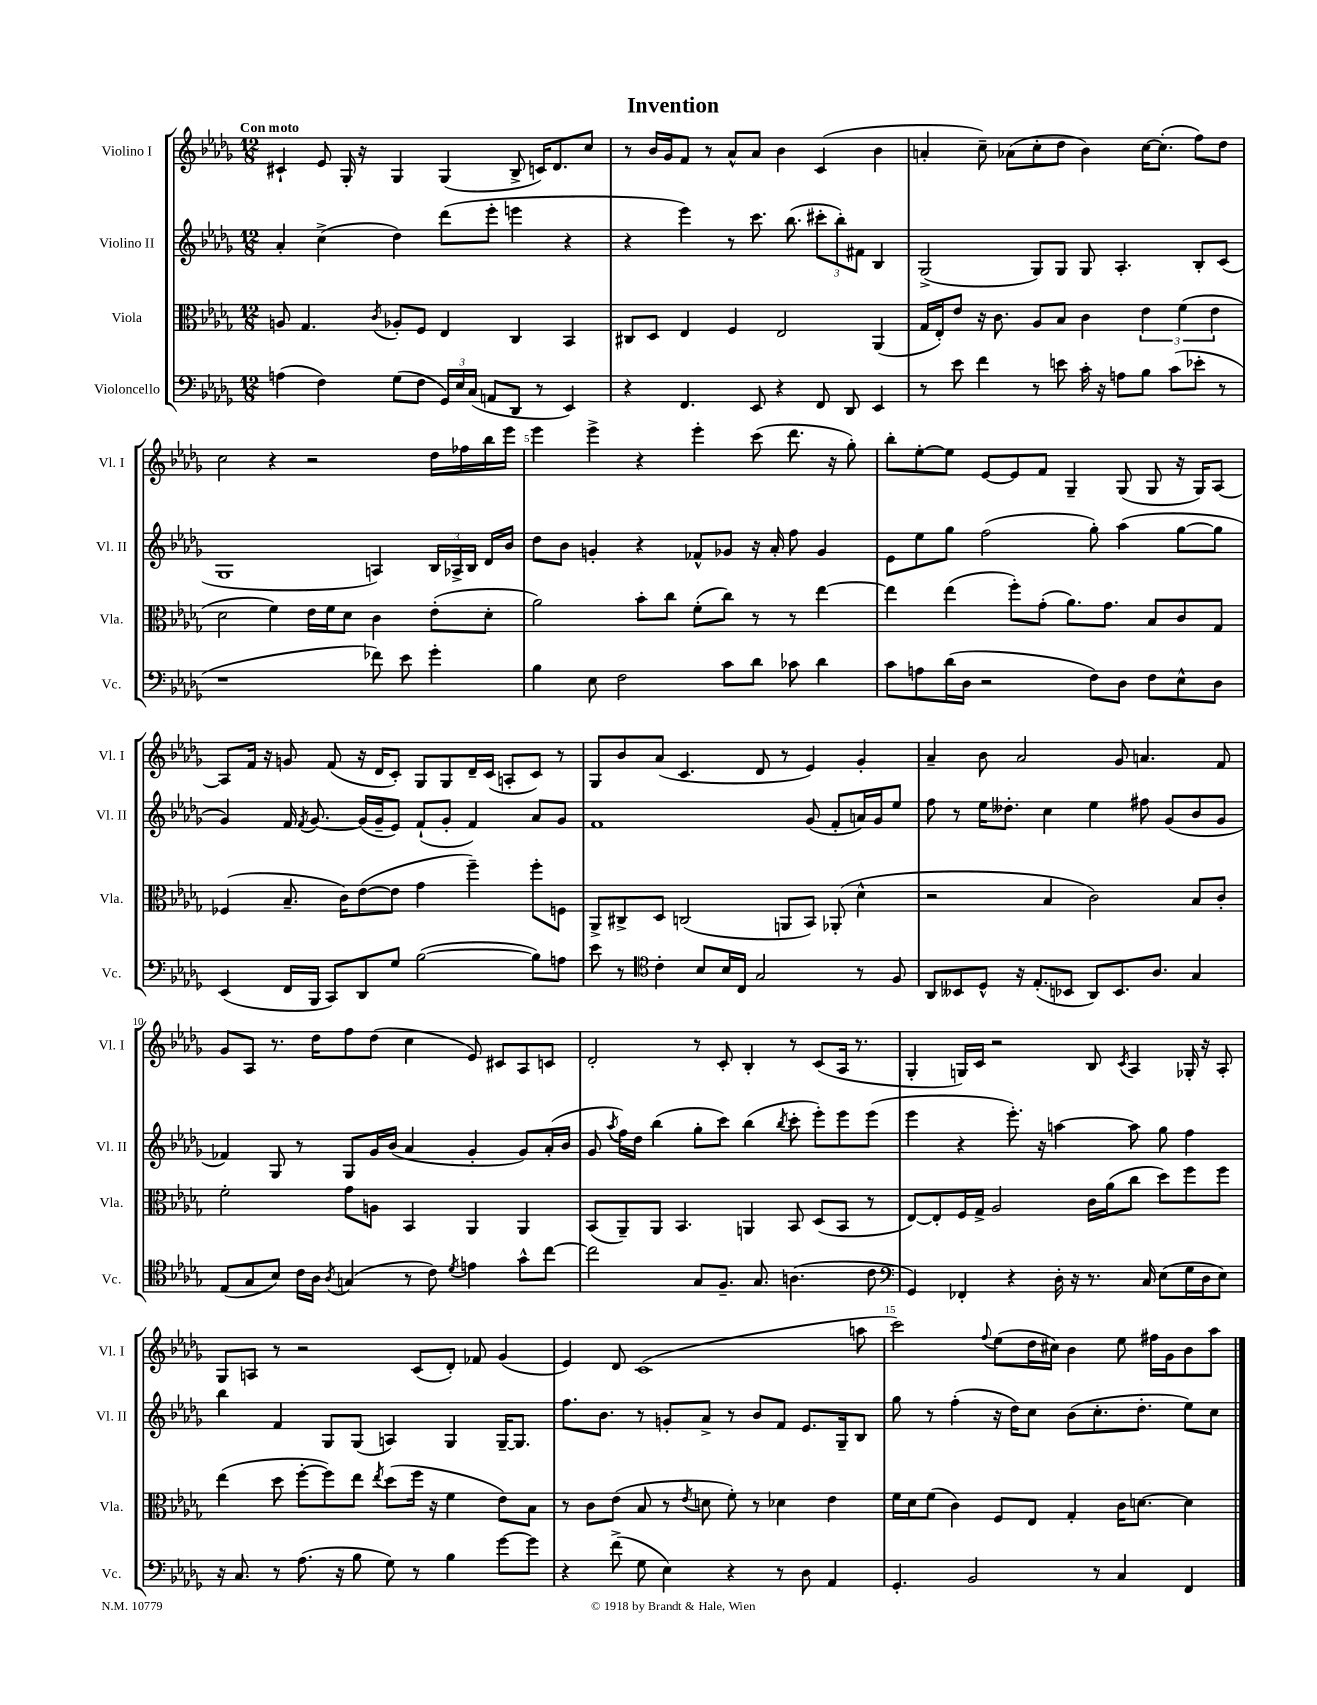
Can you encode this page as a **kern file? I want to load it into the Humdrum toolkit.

**kern	**kern	**kern	**kern
*staff4	*staff3	*staff2	*staff1
*clefF4	*clefC3	*clefG2	*clefG2
*k[b-e-a-d-g-]	*k[b-e-a-d-g-]	*k[b-e-a-d-g-]	*k[b-e-a-d-g-]
*M12/8	*M12/8	*M12/8	*M12/8
(4A\	8A/	4a-'/	4c#`/
.	4.G-/	.	.
4F\)	.	(4cc^\	8e-/
.	.	.	16G-'/
.	.	.	16r
.	8qc/	.	.
(8G-\L	8A-'/L	4dd-\)	4G-/
8F\J	8F/J	.	.
24GG-/LL)	4E-/	(8ddd-\L	(4G-/
24E-/	.	.	.
(24C/JJ	.	.	.
8AA/L	.	8eee-'\J	.
8DD-/J	4C/	4eee\	8B-^/
8r	.	.	16c/LK)
.	.	.	8.d-/
4EE-/)	4BB-/	4r	.
.	.	.	8cc/J
=	=	=	=
4r	8C#/L	4r	8r
.	8D-/J	.	16b-/LL
.	.	.	16g-/J
4.FF/	4E-/	4eee-\)	8f/J
.	.	.	8r
.	4F/	8r	8a-^^/L
8EE-/	.	8.ccc\	8a-/J
4r	2E-/	.	4b-\
.	.	(8.bb-\	.
8FF/	.	12ccc#'\L	(4c/
.	.	12bb-'\)	.
8DD-/	.	.	.
.	.	12f#\J	.
4EE-/	(4AA-/	4B-/	4b-\
=	=	=	=
8r	16G-/LL	(2G-^/	4a'/
.	16E-'/J)	.	.
8e-\	8e-/J	.	.
4f\	16r	.	8cc~\)
.	8.c\	.	.
.	.	.	(8a-\L
8r	8A-/L	8G-/L)	8cc'\
8e\	8B-/J	8G-/J	8dd-\J
16c'\	4c\	8G-/	4b-\)
16r	.	.	.
8A\L	.	4.A-'/	.
8B-\J	6e-\	.	[16cc\LK
.	.	.	(8.cc'\]J
(8c\L	.	.	.
.	(6f\	.	.
8e-'\J	.	8B-'/L	8ff\L)
.	6e-\	.	.
8r	.	(8c/J	8dd-\J
=	=	=	=
1r	2d-\	1G-	2cc\
.	4f\)	.	4r
.	16e-\LL	.	2r
.	16f\J	.	.
.	8d-\J	.	.
8f-\)	4c\	4A/)	.
8e-\	.	.	.
4g-'\	(8e-'\L	24B-/LL	16dd-\LL
.	.	24A-^/	.
.	.	.	16ff-\
.	.	24B-/JJ	.
.	8d-'\J	16d-/LL	16bb-\
.	.	16b-/JJ	16eee-\JJ
=	=	=	=
4B-\	2a-\)	8dd-\L	4eee-\
.	.	8b-\J	.
8E-\	.	4g'/	4eee-^\
2F\	.	.	.
.	8b-'\L	4r	4r
.	8cc\J	.	.
.	(8f'\L	8f-^^/L	4eee-'\
8c\L	8cc\J)	8g-/J	.
8d-\J	8r	16r	(8ccc\
.	.	16a-'/	.
8c-\	8r	8ff\	8.ddd-\
4d-\	[4ee-\	4g-/	.
.	.	.	16r
.	.	.	8gg-'\)
=	=	=	=
8c\L	4ee-\]	8e-\L	8bb-'\L
8A\	.	8ee-\	[8ee-'\
(16d-\L	(4ee-\	8gg-\J	8ee-\]J
16D-\JJ	.	.	.
2r	.	(2ff\	[8e-/L
.	8ff'\L)	.	8e-/]
.	(8g-'\J	.	8f/J
.	8.a-\L)	.	4G-~/
8F\L)	.	8gg-'\)	.
.	8.g-\J	.	.
8D-\J	.	(4aa-\	(8G-/
8F\L	8B-/L	.	8G-/
8E-^^\	8c/	[8gg-\L	16r
.	.	.	16G-/LK)
8D-\J	8G-/J	8gg-\]J	[8A-/J
=	=	=	=
(4EE-/	(4F-/	4g-/)	8A-/]L
.	.	.	16f/Jk
.	.	.	16r
16FF/LL	8.B-~/	16f/	8g/
.	.	8qf/	.
16BBB-/JJ	.	[8.g-/	.
8CC/L)	.	.	(8f/
.	16c\LK)	.	.
8DD-/	([8e-\	(16g-/]LL	16r
.	.	16g-~/J	16d-/LK
8G-/J	8e-\]J	8e-/J)	8c'/J)
([2B-\	4g-\	(8f`/L	8G-/L
.	.	8g-'/J	8G-/
.	4ff~\)	4f/)	16d-~/L
.	.	.	(16c/JJ
.	.	.	8A'/L
8B-\]L)	8ff'\L	8a-/L	8c/J)
8A\J	8F\J	8g-/J	8r
=	=	=	=
8e-\	8AA-^/L	1f	8G-/L
8r	8C#^/	.	8b-/
*clefC4	*	*	*
4c'\	8D-/J	.	(8a-/J
.	(2C/	.	4.c/
8B-/L	.	.	.
16B-/L	.	.	.
16C/JJ	.	.	.
2G-/	.	.	8d-/
.	8AA/L	.	8r
.	8BB-/J)	(8g-/	4e-/)
.	(8AA-'/	8f'/L	.
8r	4d-^^\	16a/L)	4g-'/
.	.	16g-/J	.
8F/	.	8ee-/J	.
=	=	=	=
8AA-/L	2r	8ff\	4a-~/
8BB--/	.	8r	.
8D-^^/J	.	16ee-\LK	8b-\
.	.	8.dd--'\J	.
16r	.	.	2a-/
(8.E-'/L	.	.	.
.	4B-/	4cc\	.
8BB-/J	.	.	.
8AA-/L)	2c\)	4ee-\	.
8.BB-/	.	.	8g-/
.	.	8ff#\	4.a/
8.A-/J	.	.	.
.	.	(8g-/L	.
4G-/	8B-/L	8b-/	.
.	8c'/J	8g-/J	8f/
=	=	=	=
(8E-/L	2f'\	4f-/)	8g-/L
8G-/	.	.	8A-/J
8B-/J)	.	8G-/	8.r
16c\LL	.	8r	.
16A-\JJ	.	.	16dd-\LK
8qA-/	.	.	.
(4G/	8g-\L	8G-/L	8ff\
.	8A\J	16g-/L	(8dd-\J
.	.	(16b-/JJ	.
8r	4BB-/	4a-/	4cc\
8c\)	.	.	.
8qd-/	.	.	.
4e\	4AA-/	4g-'/	8e-/)
.	.	.	8c#/L
8g-^^\L	4AA-/	8g-/L)	8A-/
[8cc\J	.	(16a-'/L	8c/J
.	.	16b-/JJ	.
=	=	=	=
2cc\]	(8BB-/L	8g-/	2d-'/
.	.	8qaa-/	.
.	8AA-~/)	16ff\LL)	.
.	.	16dd-\JJ	.
.	8AA-/J	(4bb-\	.
.	4.BB-/	.	.
8G-/L	.	8gg-'\L	8r
8.F~/J	.	8ccc\J)	8c'/
.	4AA/	(4bb-\	4B-'/
8.G-/	.	.	.
.	.	8qbb-/	.
(4.A\	8BB-/	8ccc'\	8r
.	(8D-/L	8eee-'\L)	(8c/L
.	8BB-/J	8eee-\	16A-/Jk
.	.	.	8.r
8c\	8r	(8eee-\J	.
=	=	=	=
*clefF4	*	*	*
4GG-/)	[8E-/L)	4eee-\	4G-'/
.	8E-'/]	.	.
4FF-'/	16F/L	4r	16G/LL)
.	16G-^/JJ	.	16c/JJ
.	2A-/	.	2r
4r	.	8.eee-'\)	.
.	.	16r	.
16D-'\	.	[4aa\	.
16r	.	.	.
8.r	16c\LL	.	8B-/
.	(16a-\J	.	.
.	.	.	8qc/
.	8cc\J	8aa\]	4A-/
16C/	.	.	.
(8E-\L	8dd-\L)	8gg-\	.
16G-\L	8ff\	4ff\	16G-'/
16D-\J	.	.	16r
8E-\J)	8ff\J	.	8A-'/
=	=	=	=
16r	(4ee-\	4bb-\	8G-/L
8.C/	.	.	.
.	.	.	8A/J
8r	8dd-\	4f/	8r
(8.A-\	[8ff'\L	.	2r
.	8ff\])	8G-/L	.
16r	.	.	.
8B-\	8ee-\J	(8G-/J	.
.	8qee-/	.	.
8G-\)	(8dd-\L	4A/)	.
8r	16ff\Jk	.	(8c/L
.	16r	.	.
4B-\	4f\	4G-/	8d-'/J)
.	.	.	8f-/
[8g-\L	8e-\L)	[16G-~/LK	(4g-/
.	.	8.G-/]J	.
8g-\]J	8B-\J	.	.
=	=	=	=
4r	8r	8.ff\L	4e-/)
.	8c\L	.	.
.	.	8.b-\J	.
(8f^\	(8e-\J	.	8d-/
8G-\	8B-/	8r	(1c
4E-\)	8r	8g'/L	.
.	8qe-/	.	.
.	8d\	8a-^/J	.
4r	8f'\)	8r	.
.	8r	8b-/L	.
8r	4d-\	8f/J	.
8D-\	.	8.e-/L	.
4AA-/	4e-\	.	.
.	.	16G-~/k	.
.	.	8B-/J	8aa\
=	=	=	=
4.GG-'/	16f\LL	8gg-\	2ccc\)
.	16d-\J	.	.
.	(8f\J	8r	.
.	4c\)	(4ff'\	.
2BB-/	.	.	.
.	.	.	8qqff/
.	8F/L	16r	(8ee-\L
.	.	16dd-\LK)	.
.	8E-/J	8cc\J	16dd-\L
.	.	.	16cc#\JJ)
.	4G-'/	(8b-\L	4b-\
8r	.	8.cc'\	.
4C/	16c\LK	.	8ee-\
.	[8.d\J	8.dd-'\J	.
.	.	.	16ff#\LL
.	.	.	16g-\J
4FF/	4d\]	8ee-\L)	8b-\
.	.	8cc\J	8aa-\J
==	==	==	==
*-	*-	*-	*-
